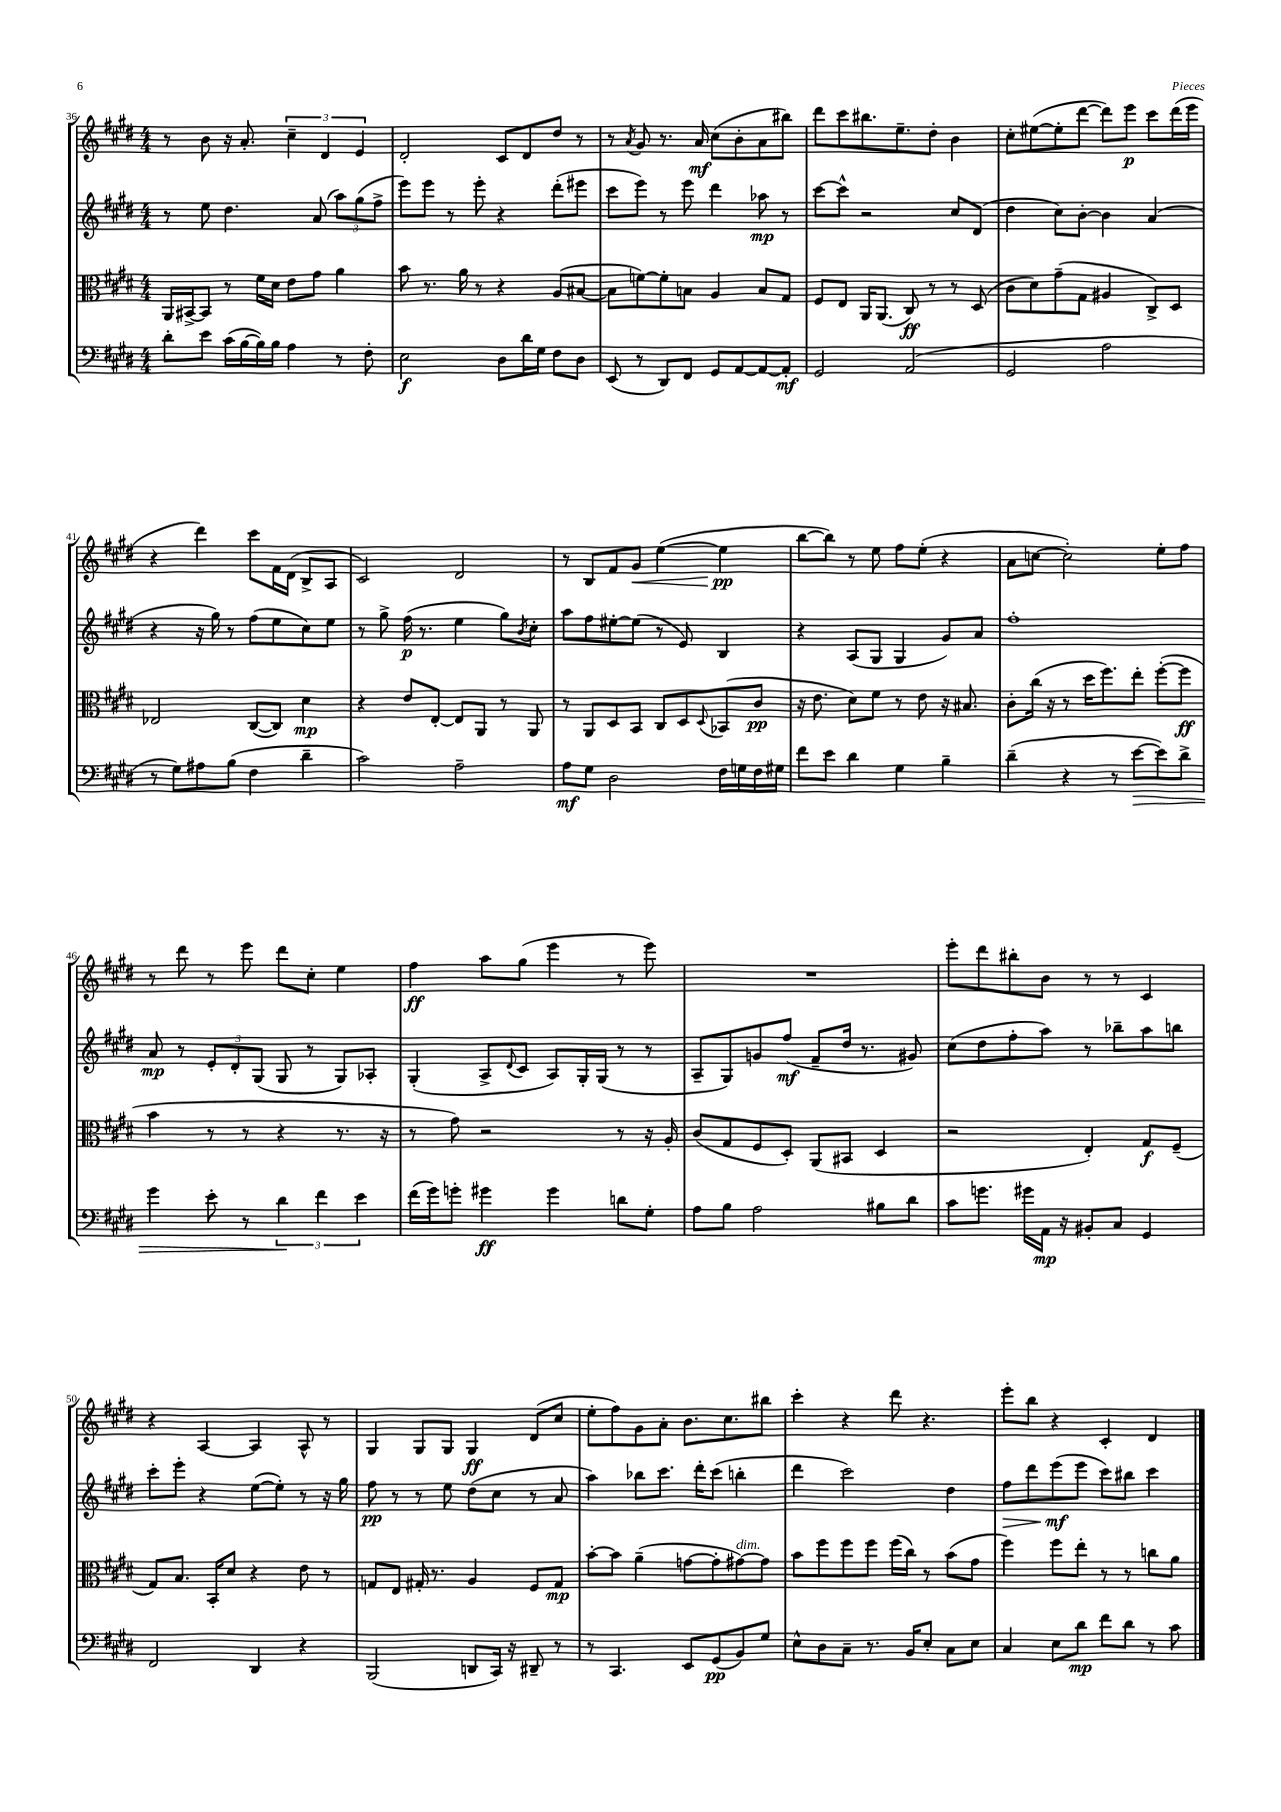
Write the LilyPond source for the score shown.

<<
\new StaffGroup <<
\new Staff = "s0" {
    \clef treble \key e \major \numericTimeSignature \time 4/4
    r8 b'8 r16 a'8.-. \tuplet 3/2 { cis''4-- dis'4 e'4 } |
    dis'2-. cis'8 dis'8 dis''8 r8 |
    r8 \acciaccatura { a'8 } gis'8 r8. a'16\mf cis''8( b'8-. a'8 bis''8) |
    dis'''8 cis'''8 bis''8. e''8.-- dis''8-. b'4 |
    cis''8-. eis''8~( eis''8-. dis'''8~ dis'''8) e'''8\p cis'''8 dis'''16( e'''16 |
    r4 dis'''4) cis'''8 fis'16 dis'16( b8-> a8 |
    cis'2) dis'2 |
    r8 b8 fis'8 gis'8\< e''4~( e''4\pp\! |
    b''8~ b''8) r8 e''8 fis''8 e''8-.( r4 |
    a'8 c''8~ c''2-.) e''8-. fis''8 |
    r8 dis'''8 r8 e'''8 dis'''8 cis''8-. e''4 |
    fis''4\ff a''8 gis''8( e'''4 r8 e'''8) |
    R1 |
    e'''8-. dis'''8 bis''8-. b'8 r8 r8 cis'4 |
    r4 a4~ a4 a8-^ r8 |
    gis4 gis8 gis8 gis4\ff dis'8( cis''8 |
    e''8-. fis''8) gis'8 a'8-. b'8. cis''8. bis''8 |
    cis'''4-. r4 dis'''8 r4. |
    e'''8-. b''8 r4 cis'4-. dis'4 \bar "|." |
}
\new Staff = "s1" {
    \clef treble \key e \major \numericTimeSignature \time 4/4
    r8 e''8 dis''4. a'8( \tuplet 3/2 { a''8) gis''8( fis''8-> } |
    e'''8) e'''8 r8 e'''8-. r4 dis'''8-.( eis'''8 |
    cis'''8 e'''8) r8 e'''8 dis'''4 aes''8\mp r8 |
    cis'''8~ cis'''8-^ r2 cis''8 dis'8( |
    dis''4 cis''8) b'8~-. b'4 a'4( |
    r4 r16 gis''16) r8 fis''8( e''8 cis''8) e''8 |
    r8 gis''8-> fis''16\p( r8. e''4 gis''8) \acciaccatura { b'8 } cis''8-. |
    a''8 fis''8 eis''8~-. eis''8( r8 e'8) b4 |
    r4 a8( gis8 gis4 gis'8) a'8 |
    fis''1-. |
    a'8\mp r8 \tuplet 3/2 { e'8-. dis'8-. gis8( } gis8 r8 gis8) aes8-. |
    gis4-.( a8-> \appoggiatura { dis'8 } cis'8 a8) gis16-. gis16( r8 r8 |
    a8-- gis8) g'8 fis''8\mf( fis'8-- dis''16 r8. gis'8) |
    cis''8( dis''8 fis''8-. a''8) r8 bes''8-- a''8 b''8 |
    cis'''8-. e'''8-. r4 e''8~( e''8-.) r8 r16 gis''16 |
    fis''8\pp r8 r8 e''8 dis''8( cis''8 r8 a'8 |
    a''4) bes''8 cis'''8. dis'''16-. cis'''8( b''4-. |
    dis'''4 cis'''2) dis''4 |
    fis''8\> dis'''8 e'''8\mf\!( e'''8 cis'''8) bis''8 cis'''4 \bar "|." |
}
\new Staff = "s2" {
    \clef alto \key e \major \numericTimeSignature \time 4/4
    a,16 bis,16~-> bis,8 r8 fis'16 dis'16 e'8 gis'8 a'4 |
    b'8 r8. a'16 r8 r4 a8( bis8~ |
    bis8 f'8~) f'8-. b8 a4 b8 gis8 |
    fis8 e8 a,16 a,8.( cis8\ff) r8 r8 dis8( |
    cis'8 dis'8) gis'8--( gis8 ais4 cis8->) dis8 |
    ees2 cis8~( cis8) dis'4\mp |
    r4 e'8 e8~-. e8 a,8 r8 a,8 |
    r8 a,8 dis8 b,8 cis8 dis8 \appoggiatura { dis8 } bes,8( cis'8\pp |
    r16 e'8. dis'8) fis'8 r8 e'8 r16 bis8. |
    cis'8-. cis''16( r16 r8 dis''16 fis''8.) e''8-. fis''8~-.( fis''8\ff |
    b'4 r8 r8 r4 r8. r16 |
    r8 gis'8) r2 r8 r16 a16-. |
    cis'8( gis8 fis8 dis8-.) a,8( bis,8 dis4 |
    r2 e4-.) gis8\f fis8--( |
    gis8) b8. b,16-. dis'8 r4 e'8 r8 |
    g8 e8 gis16-. r8. a4 fis8 gis8\mp |
    b'8~-. b'8 a'4--( g'8~ g'8-. gis'8~^\markup { \italic "dim." }) gis'8 |
    b'8 fis''8 fis''8 fis''8 fis''16( cis''16) r8 b'8( gis'8 |
    fis''4) fis''8 e''8-. r8 r8 c''8 a'8 \bar "|." |
}
\new Staff = "s3" {
    \clef bass \key e \major \numericTimeSignature \time 4/4
    dis'8-. e'8 cis'16( b16~ b16) b16 a4 r8 fis8-. |
    e2\f dis8 dis'16 gis16 fis8 dis8 |
    e,8( r8 dis,8) fis,8 gis,8 a,8~ a,8~ a,8-.\mf |
    gis,2 a,2( |
    gis,2 a2 |
    r8 gis8) ais8 b8( fis4 dis'4-- |
    cis'2) a2-- |
    a8\mf gis8 dis2 fis16 g16 fis16 gis16 |
    fis'8 e'8 dis'4 gis4 b4-- |
    dis'4--( r4 r8 e'8~\> e'8) dis'8-> |
    gis'4 e'8-. r8 \tuplet 3/2 { dis'4\! fis'4 e'4 } |
    fis'16( gis'16) g'8-. gis'4\ff gis'4 d'8 gis8-. |
    a8 b8 a2 bis8 dis'8 |
    cis'8 g'8. gis'16 a,16\mp r16 bis,8-. cis8 gis,4 |
    fis,2 dis,4 r4 |
    b,,2( d,8 cis,16) r16 dis,8-- r8 |
    r8 cis,4. e,8 gis,8\pp( b,8) gis8 |
    e8-^ dis8 cis8-- r8. b,16 e8-. cis8 e8 |
    cis4 e8 dis'8\mp fis'8 dis'8 r8 cis'8 \bar "|." |
}
>>
>>
\layout { \context { \Score currentBarNumber = #36 } }
